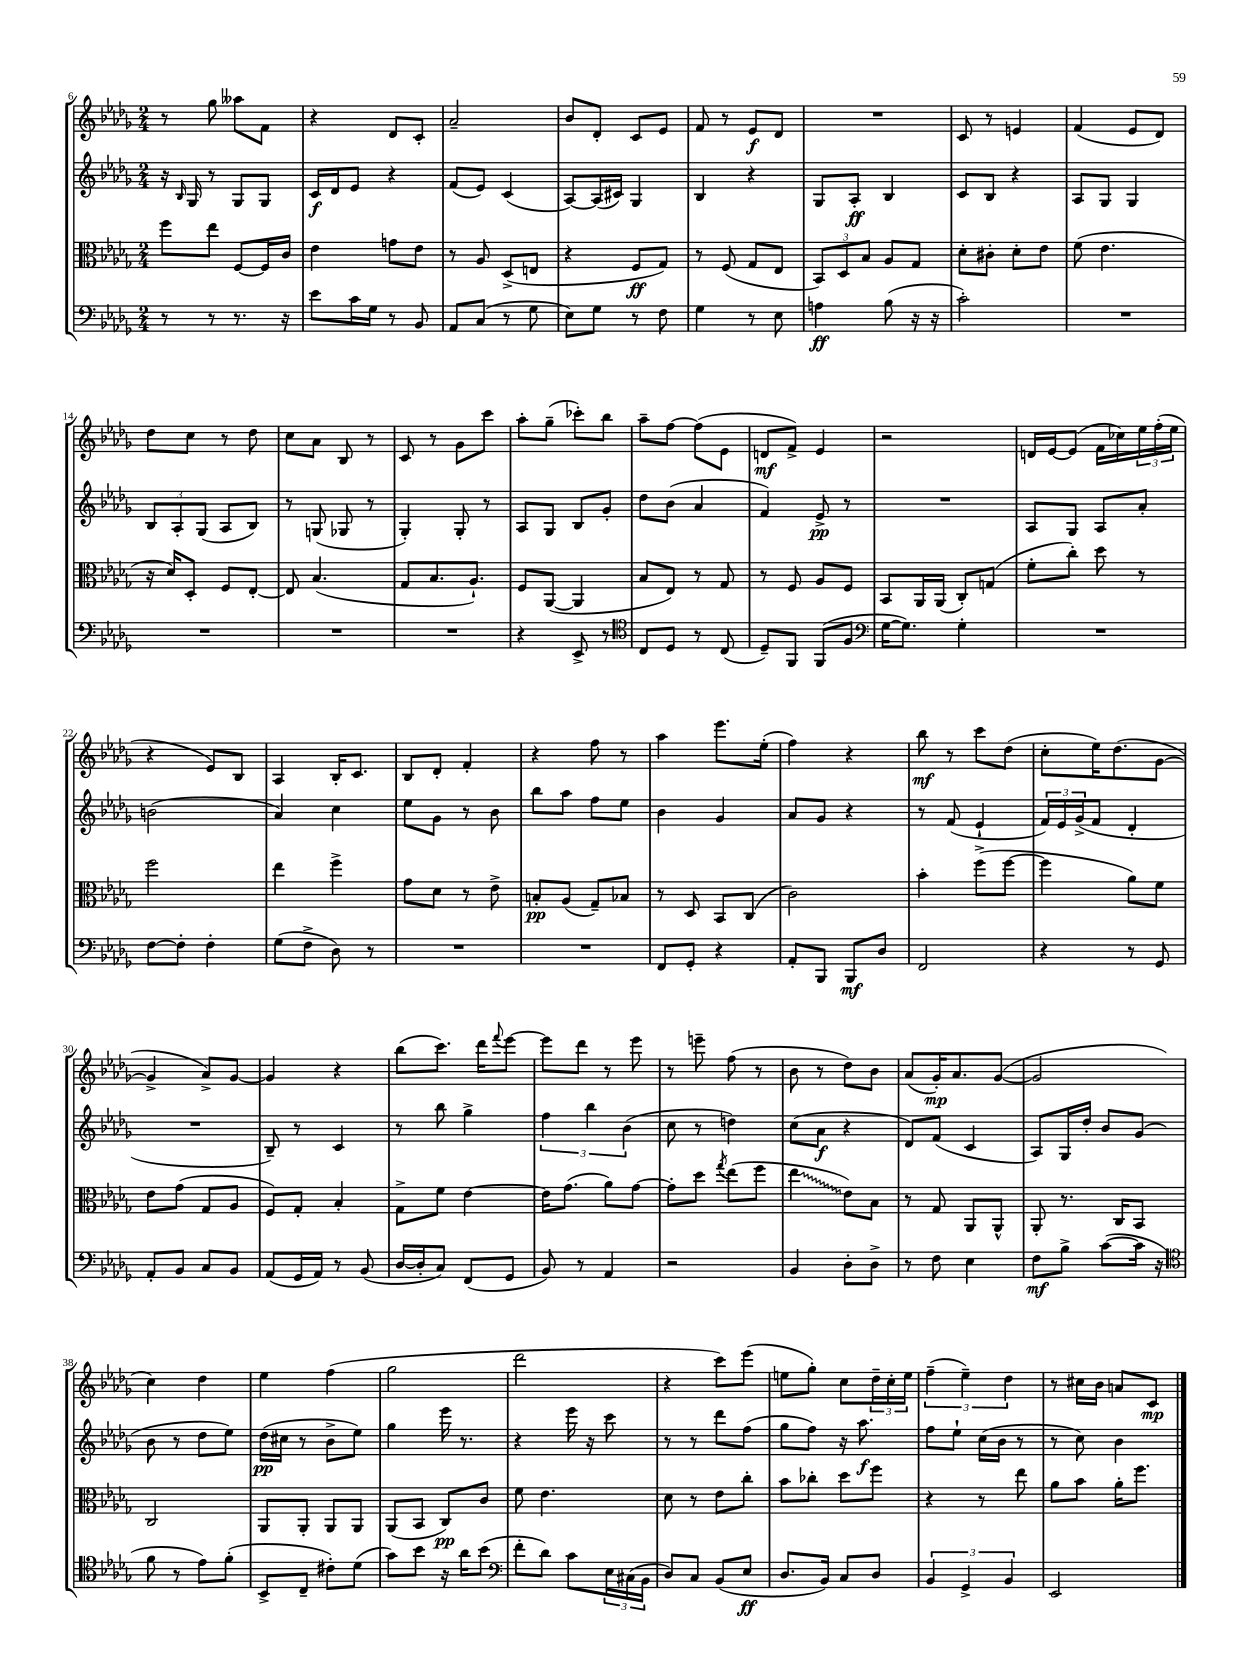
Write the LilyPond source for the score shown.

<<
\new StaffGroup <<
\new Staff = "s0" {
    \clef treble \key des \major \numericTimeSignature \time 2/4
    r8 ges''8 aeses''8 f'8 |
    r4 des'8 c'8-. |
    aes'2-- |
    bes'8 des'8-. c'8 ees'8 |
    f'8 r8 ees'8\f des'8 |
    R2 |
    c'8 r8 e'4 |
    f'4( ees'8 des'8) |
    des''8 c''8 r8 des''8 |
    c''8 aes'8 bes8 r8 |
    c'8 r8 ges'8 c'''8 |
    aes''8-. ges''8--( ces'''8-.) bes''8 |
    aes''8-- f''8~ f''8( ees'8 |
    d'8\mf f'8->) ees'4 |
    r2 |
    d'16 ees'16~ ees'8( f'16 ces''16) \tuplet 3/2 { ees''16 f''16-.( ees''16 } |
    r4 ees'8) bes8 |
    aes4 bes16-. c'8. |
    bes8 des'8-. f'4-. |
    r4 f''8 r8 |
    aes''4 ees'''8. ees''16-.( |
    f''4) r4 |
    bes''8\mf r8 c'''8 des''8( |
    c''8-. ees''16) des''8.( ges'8~ |
    ges'4-> aes'8->) ges'8~ |
    ges'4 r4 |
    bes''8( c'''8.) des'''16 \appoggiatura { f'''8 } ees'''8~ |
    ees'''8 des'''8 r8 ees'''8 |
    r8 e'''8-- f''8( r8 |
    bes'8 r8 des''8) bes'8 |
    aes'8( ges'16-.\mp) aes'8. ges'8~( |
    ges'2 |
    c''4) des''4 |
    ees''4 f''4( |
    ges''2 |
    des'''2 |
    r4 c'''8) ees'''8( |
    e''8 ges''8-.) c''8 \tuplet 3/2 { des''16-- c''16-. e''16 } |
    \tuplet 3/2 { f''4--( ees''4--) des''4 } |
    r8 cis''16 bes'16 a'8 c'8\mp \bar "|." |
}
\new Staff = "s1" {
    \clef treble \key des \major \numericTimeSignature \time 2/4
    r16 \grace { bes16 } ges16 r8 ges8 ges8 |
    c'16\f des'16 ees'8 r4 |
    f'8( ees'8) c'4( |
    aes8~) aes16( cis'16) ges4 |
    bes4 r4 |
    ges8 aes8-.\ff bes4 |
    c'8 bes8 r4 |
    aes8 ges8 ges4 |
    \tuplet 3/2 { bes8 aes8-. ges8( } aes8 bes8) |
    r8 g8( ges8 r8 |
    ges4-.) ges8-. r8 |
    aes8 ges8 bes8 ges'8-. |
    des''8 bes'8( aes'4 |
    f'4) ees'8->\pp r8 |
    R2 |
    aes8 ges8 aes8 aes'8-. |
    b'2( |
    aes'4) c''4 |
    ees''8 ges'8 r8 bes'8 |
    bes''8 aes''8 f''8 ees''8 |
    bes'4 ges'4 |
    aes'8 ges'8 r4 |
    r8 f'8( ees'4-! |
    \tuplet 3/2 { f'16) ees'16 ges'16->( } f'8 des'4-. |
    R2 |
    bes8--) r8 c'4 |
    r8 bes''8 ges''4-> |
    \tuplet 3/2 { f''4 bes''4 bes'4( } |
    c''8 r8 d''4) |
    c''8( aes'8\f r4 |
    des'8) f'8( c'4 |
    aes8) ges16 des''16-. bes'8 ges'8( |
    bes'8 r8 des''8 ees''8) |
    des''16\pp( cis''16 r8 bes'8-> ees''8) |
    ges''4 ees'''16 r8. |
    r4 ees'''16 r16 c'''8 |
    r8 r8 des'''8 f''8( |
    ges''8 f''8) r16 aes''8.\f |
    f''8 ees''8-! c''16( bes'16 r8 |
    r8 c''8) bes'4 \bar "|." |
}
\new Staff = "s2" {
    \clef alto \key des \major \numericTimeSignature \time 2/4
    f''8 ees''8 f8~ f16 c'16 |
    ees'4 g'8 ees'8 |
    r8 aes8 des8->( e8 |
    r4 f8\ff ges8) |
    r8 f8( ges8 ees8 |
    \tuplet 3/2 { bes,8) des8 bes8 } aes8 ges8 |
    des'8-. cis'8-. des'8-. ees'8 |
    f'8( ees'4. |
    r16 des'16) des8-. f8 ees8~-. |
    ees8 bes4.( |
    ges8 bes8. aes8.-!) |
    f8 aes,8~( aes,4 |
    bes8 ees8) r8 ges8 |
    r8 f8 aes8 f8 |
    bes,8 aes,16 aes,16( c8-.) g8( |
    f'8-. c''8-.) des''8 r8 |
    f''2 |
    ees''4 f''4-> |
    ges'8 des'8 r8 ees'8-> |
    b8-.\pp aes8( ges8--) bes8 |
    r8 des8 bes,8 c8( |
    c'2) |
    bes'4-. f''8->( f''8~ |
    f''4 aes'8) f'8 |
    ees'8 ges'8( ges8 aes8 |
    f8) ges8-. bes4-. |
    ges8-> f'8 ees'4~ |
    ees'16 ges'8.( aes'8) ges'8~ |
    ges'8-. des''8 \acciaccatura { ges''8 } ees''8( f''8 |
    \once \override Glissando.style = #'zigzag ees''4\glissando ees'8) bes8 |
    r8 ges8 aes,8 aes,8-^ |
    aes,8-. r8. c16 bes,8 |
    c2 |
    aes,8 aes,8-. aes,8 aes,8 |
    aes,8( bes,8 c8\pp) c'8 |
    f'8 ees'4. |
    des'8 r8 ees'8 c''8-. |
    bes'8 ces''8-. des''8 f''8 |
    r4 r8 ees''8 |
    aes'8 bes'8 aes'16-. f''8. \bar "|." |
}
\new Staff = "s3" {
    \clef bass \key des \major \numericTimeSignature \time 2/4
    r8 r8 r8. r16 |
    ees'8 c'16 ges16 r8 bes,8 |
    aes,8 c8( r8 ges8 |
    ees8) ges8 r8 f8 |
    ges4 r8 ees8 |
    a4\ff bes8( r16 r16 |
    c'2-.) |
    R2 |
    R2 |
    R2 |
    R2 |
    r4 ees,8-> r8 |
    \clef tenor c8 des8 r8 c8( |
    des8--) f,8 f,8( f8 |
    \clef bass ges16~ ges8.) ges4-. |
    R2 |
    f8~ f8-. f4-. |
    ges8( f8-> des8) r8 |
    R2 |
    R2 |
    f,8 ges,8-. r4 |
    aes,8-. bes,,8 bes,,8\mf des8 |
    f,2 |
    r4 r8 ges,8 |
    aes,8-. bes,8 c8 bes,8 |
    aes,8( ges,16 aes,16) r8 bes,8( |
    des16~ des16-. c8) f,8( ges,8 |
    bes,8) r8 aes,4 |
    r2 |
    bes,4 des8-. des8-> |
    r8 f8 ees4 |
    f8\mf bes8-> c'8~( c'16 r16 |
    \clef tenor f'8 r8 ees'8) f'8-.( |
    bes,8-> c8-- cis'8-.) des'8( |
    ges'8) bes'8 r16 aes'16 bes'8( |
    \clef bass f'8-. des'8) c'8 \tuplet 3/2 { ees16 cis16( bes,16 } |
    des8) c8 bes,8( ees8\ff |
    des8. bes,16) c8 des8 |
    \tuplet 3/2 { bes,4 ges,4-> bes,4 } |
    ees,2 \bar "|." |
}
>>
>>
\layout { \context { \Score currentBarNumber = #6 } }
